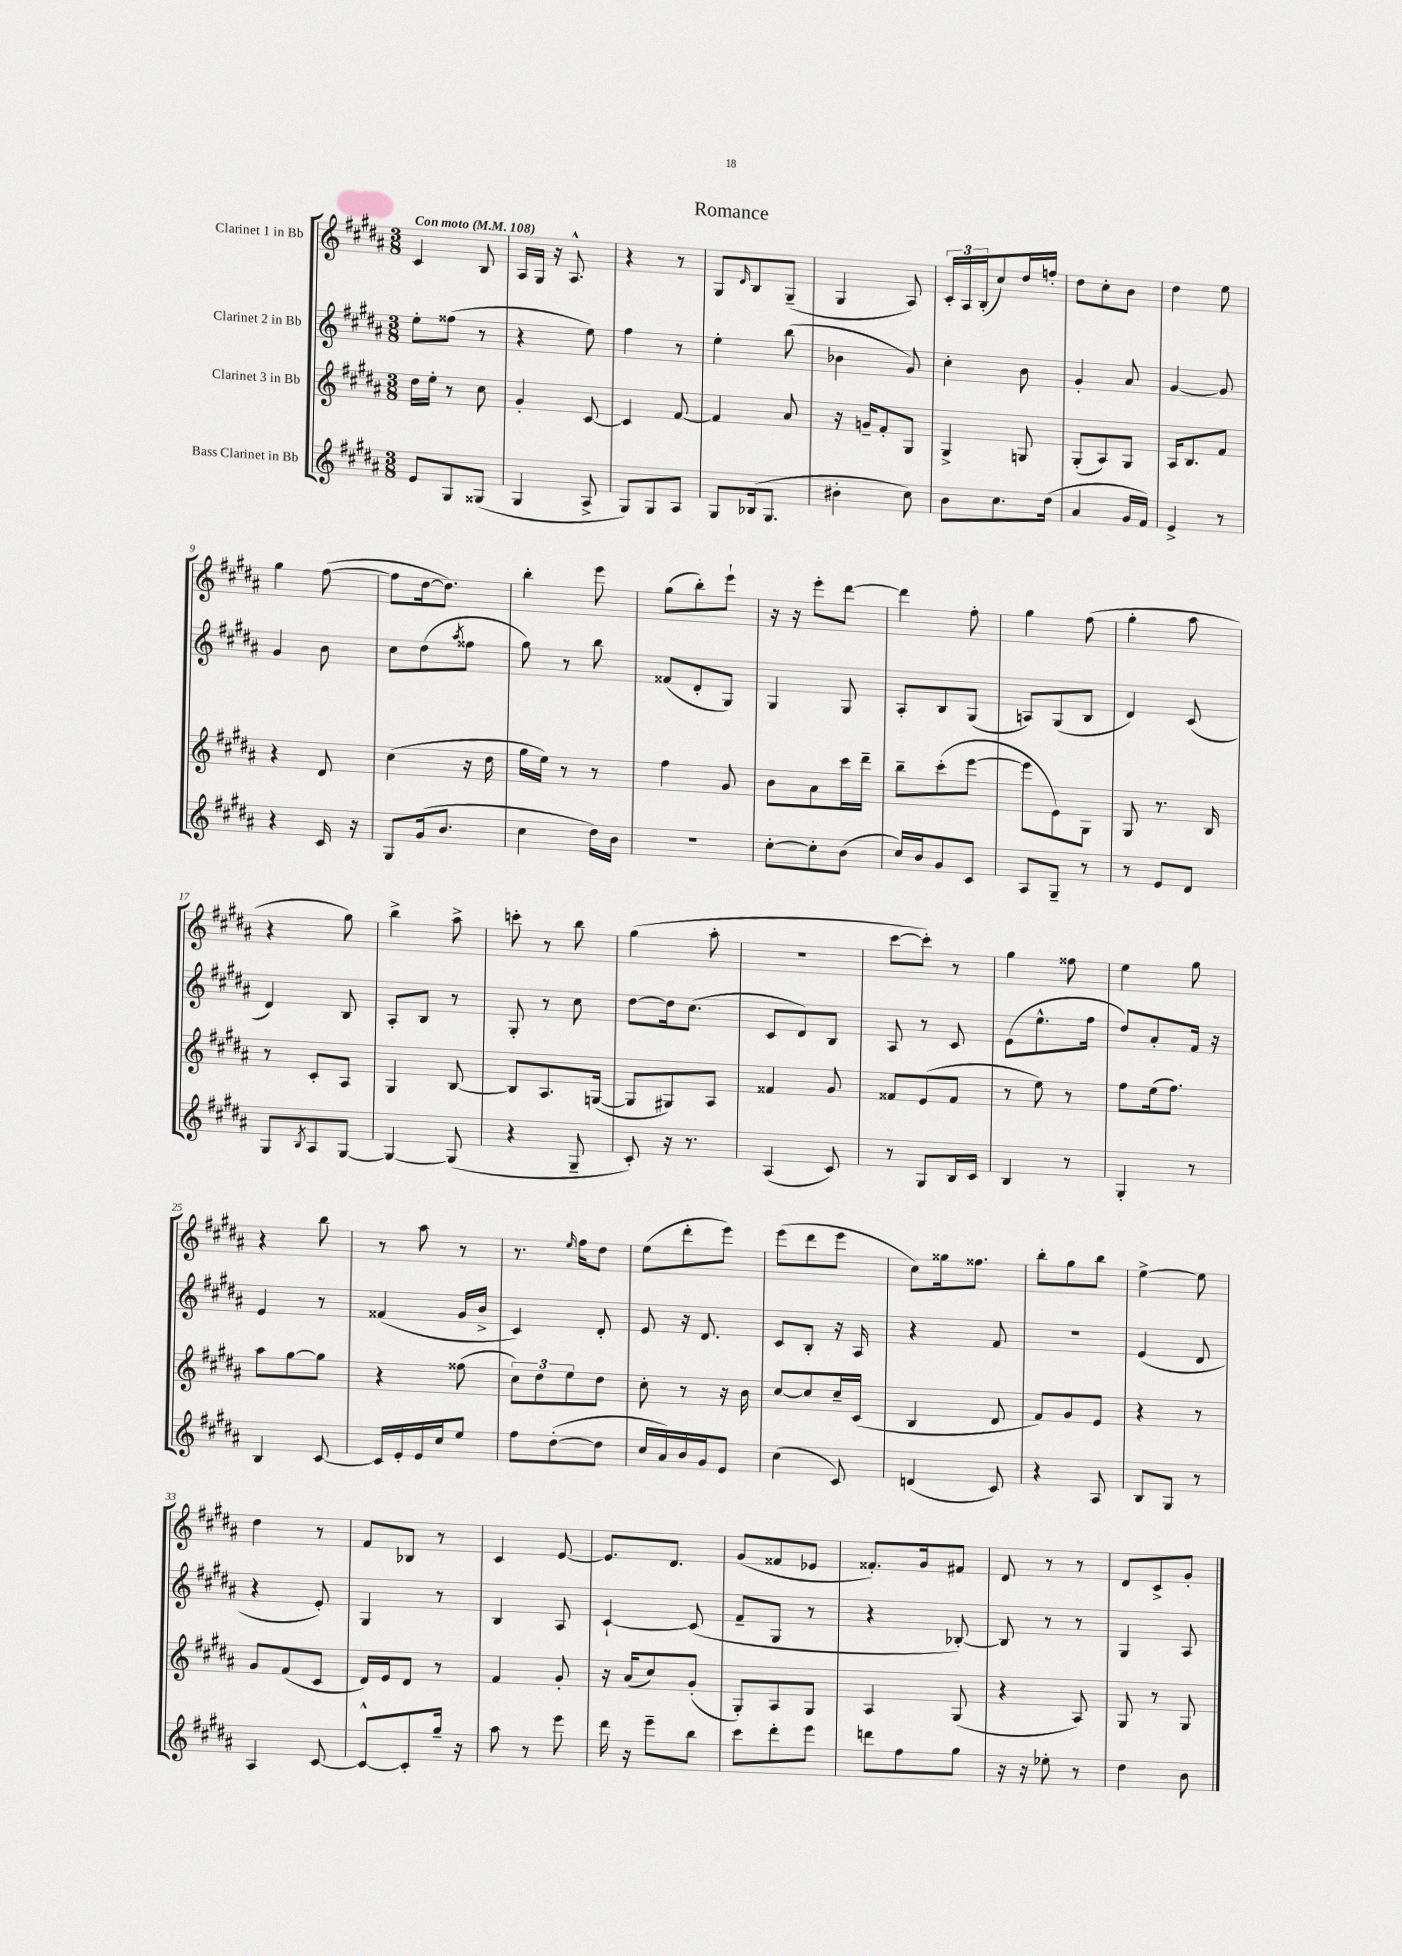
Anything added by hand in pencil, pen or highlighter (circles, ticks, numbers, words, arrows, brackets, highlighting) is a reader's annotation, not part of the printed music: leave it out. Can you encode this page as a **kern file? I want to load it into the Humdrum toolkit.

**kern	**kern	**kern	**kern
*part4	*part3	*part2	*part1
*staff4	*staff3	*staff2	*staff1
*I"Bass Clarinet in Bb	*I"Clarinet 3 in Bb	*I"Clarinet 2 in Bb	*I"Clarinet 1 in Bb
*clefG2	*clefG2	*clefG2	*clefG2
*k[f#c#g#d#a#]	*k[f#c#g#d#a#]	*k[f#c#g#d#a#]	*k[f#c#g#d#a#]
*M3/8	*M3/8	*M3/8	*M3/8
*MM108	*MM108	*MM108	*MM108
=1	=1	=1	=1
!	!	!	!LO:TX:a:B:t=Con moto
8e/L	16dd#\LL	8ee'\L	4c#/
.	16ee'\JJ	.	.
8G#/	8r	(8ff##X\J	.
(8G##X/J	8cc#\	8r	8B/
=2	=2	=2	=2
4G#/	4g#'/	4r	16A#/LL
.	.	.	16G#/JJ
.	.	.	16r
.	.	.	8.A#^^/
8A#^/	[8c#/	8ee\)	.
=3	=3	=3	=3
8G#/L)	4c#/]	4ff#\	4r
8G#/	.	.	.
8A#/J	[8f#/	8r	8r
=4	=4	=4	=4
8G#/L	4f#/]	4ee'\	8G#/L
.	.	.	16qqd#/
(16B-X/k	.	.	8B/
8.G#/J	.	.	.
.	8a#/	(8bb\	(8G#~/J
=5	=5	=5	=5
4b#X'\	16r	4b-X\	4G#/
.	16gn~/KL	.	.
.	8f#'/	.	.
8cc#\)	8G#/J	8g#/)	8A#/)
=6	=6	=6	=6
8b\L	4G#^/	4cc#'\	24c#'/LL
.	.	.	24A#/
.	.	.	(24B'/J
8.cc#\	.	.	8cc#/)
.	8Gn/	8b\	16dd#/L
(16dd#\Jk	.	.	16ffn'/JJ
=7	=7	=7	=7
4a#/	(8G#'/L	4g#'/	8dd#\L
.	8A#/)	.	8cc#'\
16g#/LL	8G#/J	8a#/	8b\J
16f#/JJ)	.	.	.
=8	=8	=8	=8
4e^/	16A#/KL	[4g#/	4dd#\
.	8.B/	.	.
8r	8f#/J	8g#/]	8ee\
!!LO:LB:g=z
=9	=9	=9	=9
4r	4r	4g#/	4gg#\
16c#/	8d#/	8b\	([8ff#\
16r	.	.	.
=10	=10	=10	=10
8G#/L	(4cc#\	8cc#\L	8ff#\L]
(16g#/k	.	(8dd#\	[16dd#\k
8.b/J	.	.	8.dd#\J])
.	.	8qaa#/	.
.	16r	8ff##X\J	.
.	16dd#\	.	.
=11	=11	=11	=11
4cc#\	16gg#\LL	8gg#\)	4bb'\
.	16ee\JJ)	.	.
.	8r	8r	.
16dd#\LL)	8r	8bb\	8eee\
16b\JJ	.	.	.
=12	=12	=12	=12
4.r	4ff#\	(8f##X/L	(8gg#\L
.	.	8d#'/	8bb'\)
.	8g#/	8G#/J)	8eee`\J
=13	=13	=13	=13
[8cc#'\L	8b\L	4G#/	16r
.	.	.	16r
8cc#'\]	8a#\	.	8eee'\L
(8b\J	16ccc#\L	8G#/	[8ddd#\J
.	16ddd#~\JJ	.	.
=14	=14	=14	=14
16cc#/LL)	8bb~\L	8A#'/L	4ddd#\]
16b/J	.	.	.
8g#/	(8ccc#'\	8B/	.
8c#/J	[8eee\J	(8G#/J	8ff#'\
=15	=15	=15	=15
8A#/L	8eee\L]	8An/L)	4gg#\
8G#~/J	8e\)	(8G#/	.
8r	8G#\J	8B/J	(8ff#\
=16	=16	=16	=16
8r	8G#/	4d#/)	4gg#'\
8e/L	8.r	.	.
8d#/J	.	(8c#/	8aa#\
.	16B/	.	.
!!LO:LB:g=z
=17	=17	=17	=17
8G#/L	8r	4d#/)	4r
8qB/	.	.	.
8A#/	8c#'/L	.	.
[8G#/J	8A#/J	8B/	8gg#\)
=18	=18	=18	=18
4G#/_	4G#/	8A#'/L	4bb^\
.	.	8B/J	.
(8G#/]	[8B/	8r	8aa#^\
=19	=19	=19	=19
4r	8B/L]	8G#'/	8cccn'\
.	8.A#/	8r	8r
8G#~/	.	8cc#\	8bb\
.	([16Gn/Jk	.	.
=20	=20	=20	=20
8c#'/)	8G/L]	[8dd#\L	(4gg#\
16r	8G#X/)	16dd#\k]	.
8.r	.	(8.cc#\J	.
.	8A#/J	.	8aa#'\
=21	=21	=21	=21
(4A#/	4f##X/	8c#/L	4.r
.	.	8d#/)	.
8c#/)	8g#/	8B/J	.
=22	=22	=22	=22
8r	8f##X/L	8A#/	[8ccc#\L
8G#/L	(8e/	8r	8ccc#'\J])
16B/L	8f##/J	8c#/	8r
16c#/JJ	.	.	.
=23	=23	=23	=23
4B/	8r	(8e\L	4gg#\
.	8ee\)	8.ee^^\	.
8r	8r	.	8ff##X\
.	.	16ff#\Jk	.
=24	=24	=24	=24
4G#'/	8ff#\L	8dd#/L)	4ee\
.	(16ee\k	8a#'/	.
.	8.ff#\J)	.	.
8r	.	16f#/Jk	8gg#\
.	.	16r	.
!!LO:LB:g=z
=25	=25	=25	=25
4B/	8aa#\L	4e/	4r
.	[8gg#\	.	.
[8c#/	8gg#\J]	8r	8bb\
=26	=26	=26	=26
16c#/LL]	4r	(4f##X/	8r
16e'/	.	.	.
16e/	.	.	8aa#\
16cc#/J	.	.	.
8ee/J	(8ff##X\	16g#/LL	8r
.	.	16b^/JJ	.
=27	=27	=27	=27
8ff#\L	12cc#\L)	4c#/)	8.r
.	12dd#\	.	.
([8dd#'\	.	.	.
.	12ee\	.	.
.	.	.	16qqee/
.	.	.	16ff#\KL
8dd#\J]	8dd#\J	8d#'/	8dd#\J
=28	=28	=28	=28
16cc#/LL	8cc#'\	8e/	(8ee\L
16a#/)	.	.	.
16b/	8r	16r	8ddd#'\
16g#/J	.	8.d#/	.
8e/J	16r	.	8eee\J)
.	16b\	.	.
=29	=29	=29	=29
(4cc#\	[8cc#/L	8c#/L	(8eee\L
.	8cc#/]	8B'/J	8ddd#\
8c#/)	16cc#~/L	16r	8eee\J
.	(16c#/JJ	16A#/	.
=30	=30	=30	=30
(4dn/	4B/	4r	8cc#\L)
.	.	.	16gg##X\k
.	.	.	8.ff##X\J
8c#/)	8d#/	8f#/	.
=31	=31	=31	=31
4r	8f#/L)	4.r	8bb'\L
.	8g#/	.	8gg#\
8A#/	8e/J	.	8bb\J
=32	=32	=32	=32
8B/L	4r	(4e/	[4ee^\
8G#/J	.	.	.
8r	8r	8d#/	8ee\]
!!LO:LB:g=z
=33	=33	=33	=33
4A#/	8g#/L	4r	4dd#\
.	(8f#/	.	.
[8c#/	8c#/J	8e'/)	8r
=34	=34	=34	=34
8c#^^/L_	16d#/LL)	4G#/	8f#/L
.	16e/J	.	.
8c#'/]	8d#/J	.	8B-X/J
16gg#~/Jk	8r	8r	8r
16r	.	.	.
=35	=35	=35	=35
8aa#\	4f#/	4B/	4c#/
8r	.	.	.
8eee\	8g#'/	8A#/	[8e/
=36	=36	=36	=36
16ddd#\	16r	[4c#`/	8.e/L]
16r	(16a#/KL	.	.
8eee~\L	8cc#/)	.	.
.	.	.	8.d#/J
8bb\J	(8g#'/J	(8c#/]	.
=37	=37	=37	=37
8ccc#\L	8G#'/L)	8f#~/L	(8g#/L
8ddd#'\	8A#/	8G#/J	8f##X/
8eee\J	8G#/J	8r	8e-X/J
=38	=38	=38	=38
8dddn\L	4A#/	4r	8.f##X'/L)
8ff#\	.	.	.
.	.	.	16g#/k
8gg#\J	(8G#/	[8B-X'/)	8f#X/J
=39	=39	=39	=39
16r	4r	8B-/]	8d#/
16r	.	.	.
8ee-X'\	.	8r	8r
8r	8A#/)	8r	8r
=40	=40	=40	=40
4dd#\	8G#/	4G#/	8d#/L
.	8r	.	8c#^/
8b\	8G#/	8A#/	8g#'/J
==	==	==	==
*-	*-	*-	*-
